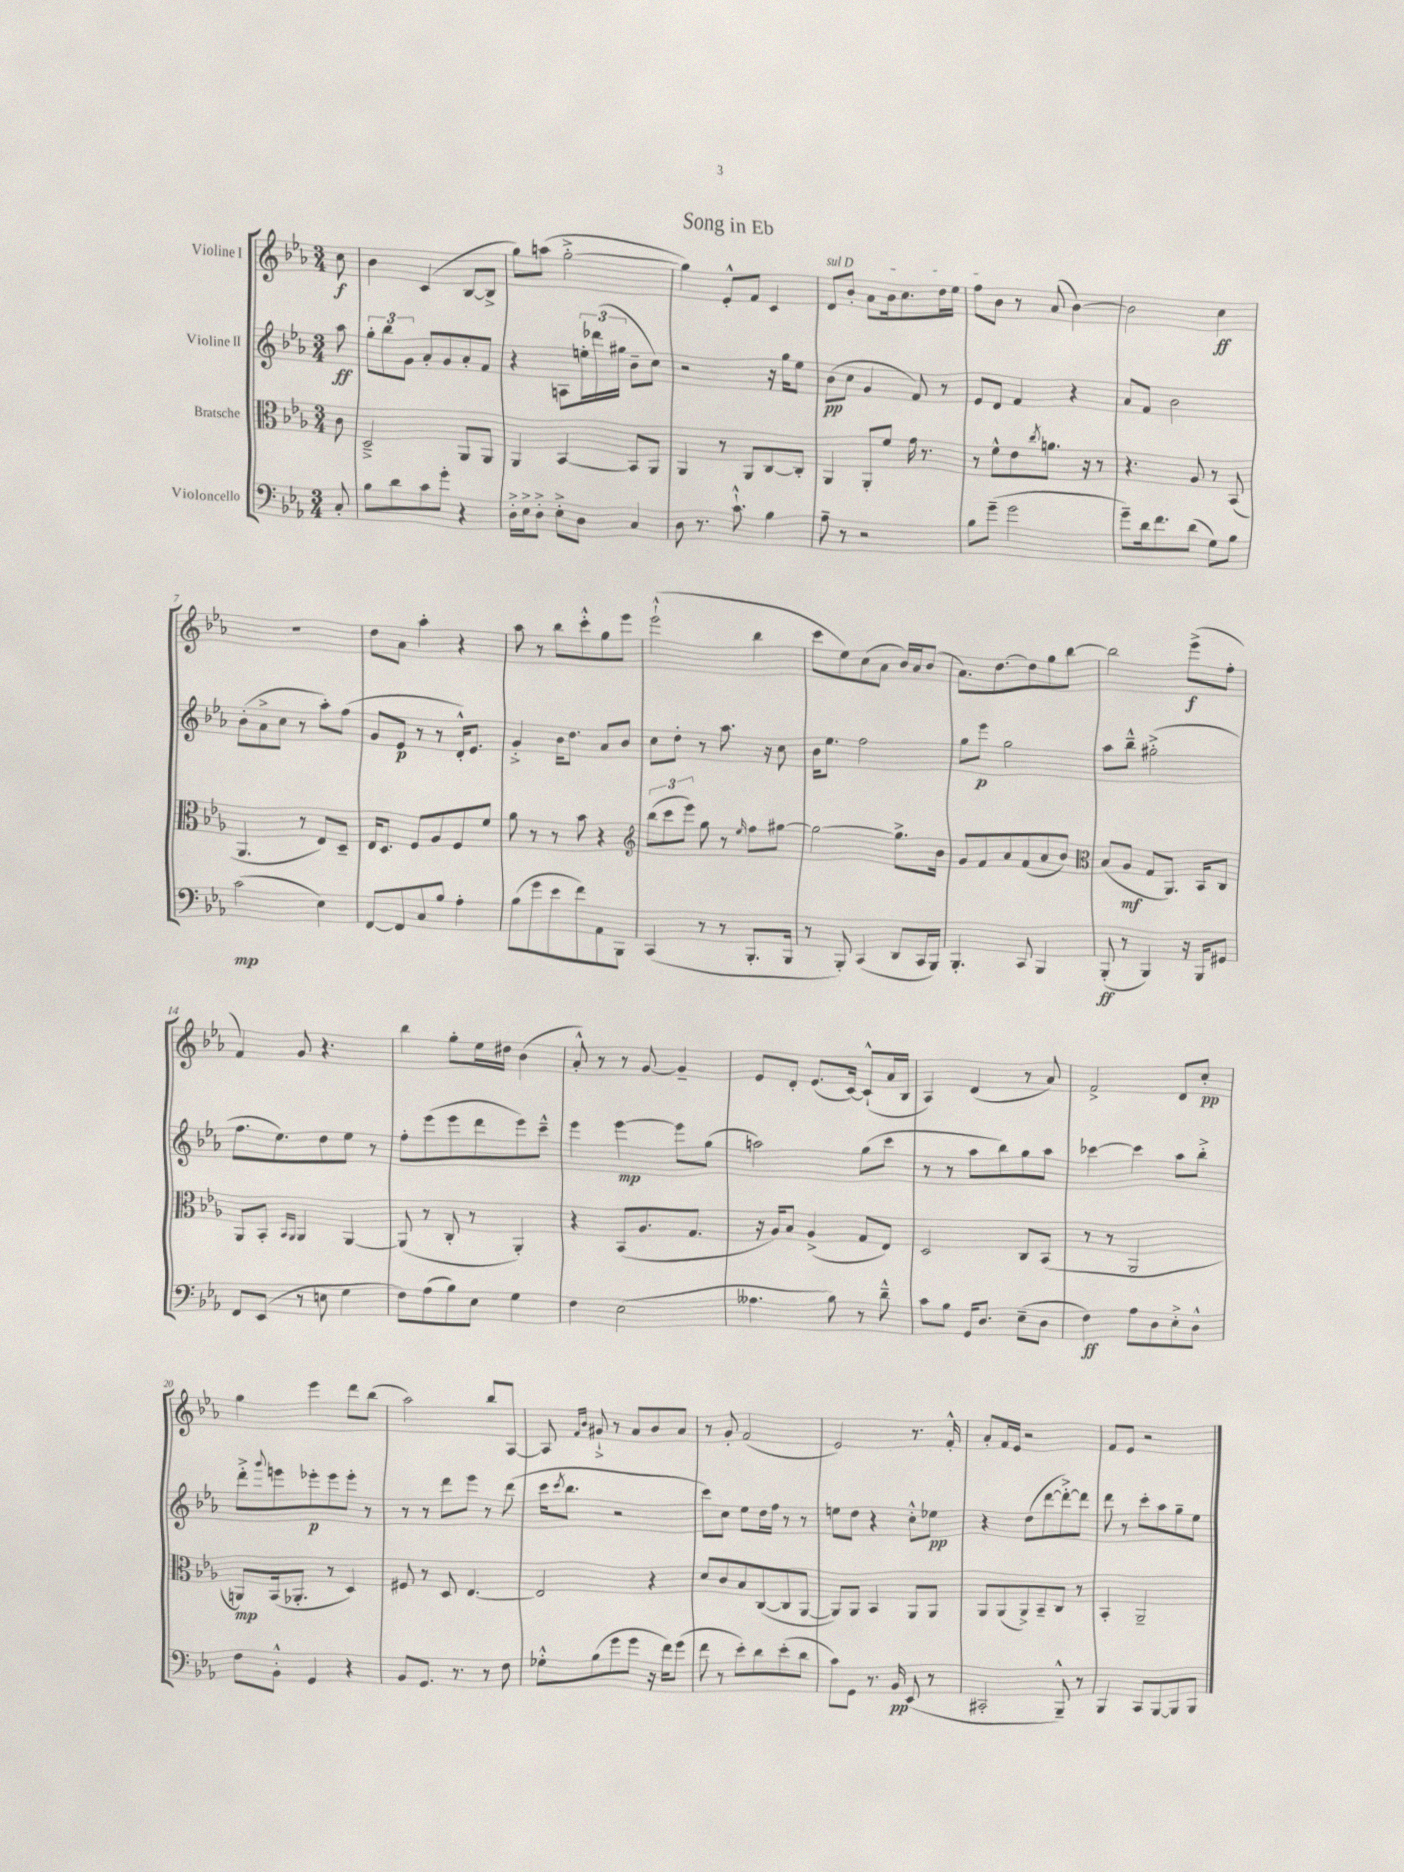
\header { title = "Song in Eb" }
<<
\new StaffGroup <<
\new Staff = "s0" \with { instrumentName = "Violine I" } {
    \clef treble \key ees \major \numericTimeSignature \time 3/4 \partial 8
    c''8\f |
    bes'4 c'4( bes8~ bes8-> |
    g''8) a''8( g''2~-.-> |
    g''4) ees'8-.-^ f'8 c'4 |
    \once \override TextSpanner.bound-details.left.text = \markup { \italic "sul D" } d'8\startTextSpan bes'8-. aes'8 bes'16 c''8. d''16 ees''16 |
    f''8 bes'8\stopTextSpan r8 aes'8( bes'4~) |
    bes'2 c''4\ff |
    R2. |
    d''8 aes'8 aes''4-. r4 |
    aes''8 r8 bes''8 c'''8-.-^ g''8 ees'''8 |
    ees'''2-!-^( bes''4 |
    c'''8 ees''8) c''8( aes'8 bes'16) aes'16 bes'8( |
    aes'8.) d''8.~ d''8 g''8 bes''8~ |
    bes''2 ees'''8->\f( f''8-. |
    f'4) g'8 r4. |
    bes''4 g''8-. ees''16 dis''16 bes'4( |
    aes'8-.-^) r8 r8 g'8~ g'4-- |
    ees'8 d'8-. ees'8.( c'16~) c'8-!-^( aes'16 bes16 |
    aes4) d'4( r8 aes'8) |
    f'2-> d'8 c''8-.\pp |
    g''4 ees'''4 d'''8 bes''8( |
    aes''2) bes''8 aes8~ |
    aes8 \grace { f'16 bes'16 } gis'8-!-> r8 aes'8 bes'8 aes'8 |
    r8 g'8-. f'2( |
    ees'2) r8. f'16-.-^ |
    aes'8-. f'16 ees'16 r2 |
    f'8 ees'8 r2 \bar "|." |
}
\new Staff = "s1" \with { instrumentName = "Violine II" } {
    \clef treble \key ees \major \numericTimeSignature \time 3/4 \partial 8
    aes''8\ff |
    \tuplet 3/2 { g''8-. bes''8 g'8 } aes'8-. g'8 aes'8-. f'8 |
    r4 a8 \tuplet 3/2 { e''16-. des'''16( gis''16 } bes'8-- c''8) |
    r2 r16 g''16 ees''8 |
    bes'8\pp( c''8 g'4 f'8) r8 |
    ees'8 d'8 f'4 r4 |
    aes'8 f'8 bes'2 |
    bes'8-.( aes'8-> c''8 r8 aes''8-.) f''8( |
    g'8 ees'8\p r8 r8 d'16-.-^) ees'8. |
    g'4-.-> bes'16 d''8. aes'8 bes'8 |
    c''8 d''8-. r8 aes''8. r16 c''8 |
    bes'16 ees''8. f''2 |
    g''8 ees'''8\p g''2 |
    aes''8 bes''8---^ gis''2-.->( |
    f''8. ees''8.) d''8 ees''8 r8 |
    f''8-. ees'''8( ees'''8 d'''8 ees'''8) c'''8---^ |
    ees'''4 ees'''4~\mp ees'''8 g''8( |
    a''2) g''8( c'''8 |
    r8 r8 aes''8 bes''8) g''8 aes''8 |
    ces'''4~ ces'''4 aes''8 bes''8-.-> |
    d'''8-.-> \appoggiatura { g'''8 } e'''8 ees'''8-.\p ees'''8 ees'''8-. r8 |
    r8 r8 d'''8 ees'''8 r8 d'''8( |
    c'''16 \acciaccatura { c'''8 } bes''8. r2 |
    c'''8) c''8 ees''8 d''16 f''16 r8 r8 |
    e''8 d''8 r4 c''8-.-^ ees''8\pp |
    r4 d''8( d'''8~ d'''8~-.->) d'''8 |
    d'''8 r8 c'''8-. aes''8 g''8-- ees''8 \bar "|." |
}
\new Staff = "s2" \with { instrumentName = "Bratsche" } {
    \clef alto \key ees \major \numericTimeSignature \time 3/4 \partial 8
    c'8 |
    d2---> aes,8 aes,8 |
    aes,4 bes,4~ bes,8 aes,8 |
    aes,4 r8 aes,8 c8~ c8-. |
    aes,4 aes,8-. f'8 g'16 r8. |
    r8 f'8-^ ees'8 \acciaccatura { c''8 } a'8. r16 r8 |
    r4. aes8 r8 bes,8( |
    aes,4. r8 ees8) d8-- |
    ees16 d8. f8 aes8 f8 f'8 |
    aes'8 r8 r8 bes'8 r4 |
    \clef treble \tuplet 3/2 { bes''8( c'''8 ees'''8) } g''8 r8 \grace { ees''16 } f''8 gis''8~ |
    gis''2~ gis''8.-> bes'16 |
    g'8 f'8 aes'8 f'8( aes'8 bes'8) |
    \clef alto bes8( aes8\mf g8 aes,8.) bes,16 c8 |
    aes,8 bes,8-. \grace { bes,16 aes,16 } aes,4 aes,4~ |
    aes,8( r8 c8-. r8 aes,4-.) |
    r4 bes,8( aes8. g8. |
    r16 aes16) bes8 aes4->( g8 ees8) |
    d2 c8 bes,8( |
    r8 r8 aes,2 |
    a,8\mp) bes,16( aes,8.-. r8 d4) |
    fis8 r8 d8 ees4.~ |
    ees2 r4 |
    d'8 c'8 bes8 c8~( c8 aes,8~ |
    aes,8) aes,8 bes,4 aes,8 aes,8 |
    aes,8 aes,8( aes,8->) bes,8-- c8 r8 |
    bes,4-. aes,2-- \bar "|." |
}
\new Staff = "s3" \with { instrumentName = "Violoncello" } {
    \clef bass \key ees \major \numericTimeSignature \time 3/4 \partial 8
    c8-. |
    bes8 d'8 c'8 g'8-. r4 |
    d16-.-> ees16-> d8-.-> ees8-.-> d8 c4 |
    d8 r8. c'8.-!-^ bes4 |
    aes8-- r8 r2 |
    bes8 g'8--( g'2 |
    g'8--) d'16 f'8. d'8( g8) bes8 |
    c'2\mp( ees4) |
    f,8~ f,8 c8 bes8 aes4-. |
    bes8( g'8 ees'8 f'8) aes,8 bes,,8 |
    c,4( r8 r8 bes,,8.-. bes,,16 |
    r8 bes,,8-.) c,4( d,8 c,16 bes,,16) |
    bes,,4.-. c,8 bes,,4 |
    bes,,8-.\ff( r8 bes,,4) r16 bes,,16 gis,8 |
    f,8 ees,8( r8 e8 g4 |
    f8) aes8( bes8) ees8 g4 |
    f4 ees2( |
    aeses4. bes8) r8 d'8---^ |
    c'8 bes8 g,16 d8. ees8--( d8 |
    f4\ff) aes8 d8 ees8-.-> d8-^ |
    f8 bes,8-.-^ g,4 r4 |
    bes,8 g,8. r8. r8 f8 |
    ges8-.-^ bes8( g'8 g'8 r16 f'16) g'8( |
    f'8 r8 ees'8-.) d'8 ees'8-.( d'8 |
    c'8) g,8 r8. bes,16\pp ees,8( r8 |
    cis,2-. bes,,8---^) r8 |
    bes,,4 c,8 bes,,8~ bes,,8 bes,,8 \bar "|." |
}
>>
>>
